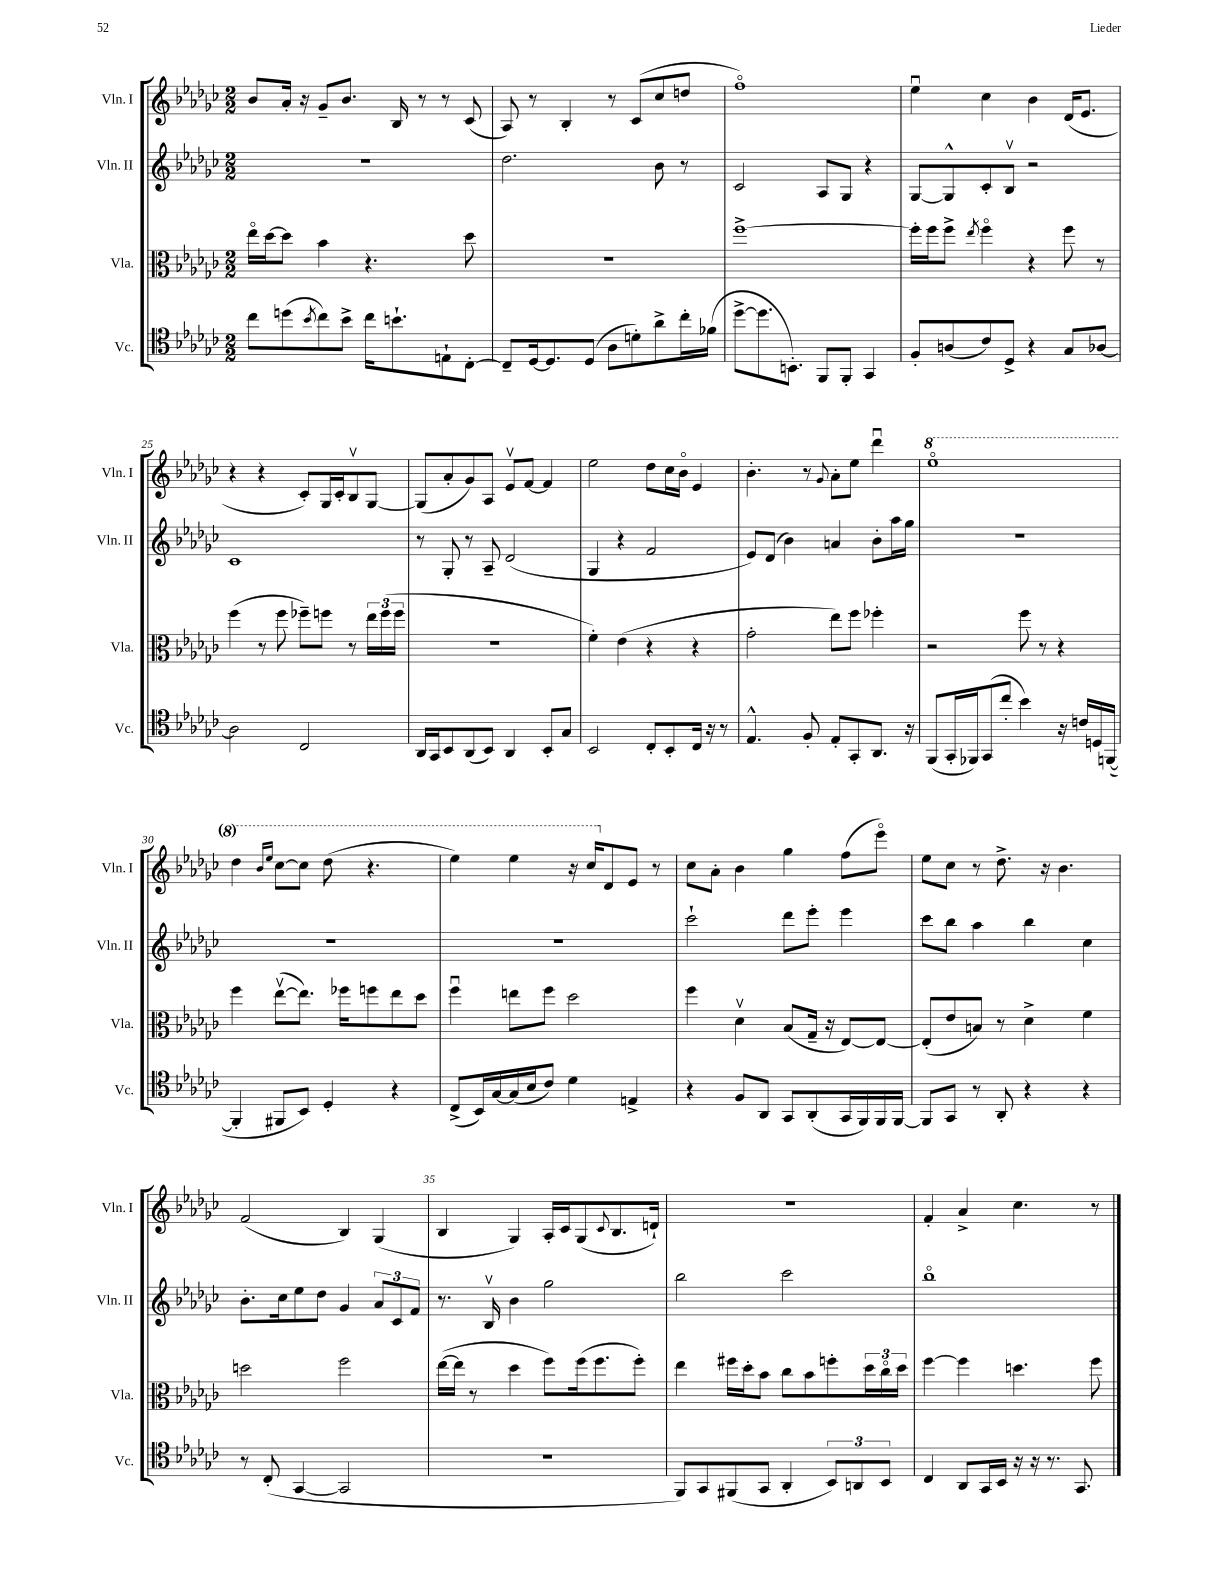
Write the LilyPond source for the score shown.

<<
\new StaffGroup <<
\new Staff = "s0" \with { instrumentName = "Vln. I" shortInstrumentName = "Vln. I" } {
    \clef treble \key ges \major \numericTimeSignature \time 2/2
    bes'8 aes'16-. r16 ges'8-- bes'8. bes16 r8 r8 ces'8( |
    aes8) r8 bes4-. r8 ces'8( ces''8 d''8 |
    f''1\flageolet) |
    ees''4\downbow ces''4 bes'4 des'16( ees'8. |
    r4 r4 ces'8-.) ges16 ces'16-. bes8\upbow ges8~ |
    ges8( aes'8-. ges'8) aes8 ees'8\upbow f'8~ f'4 |
    ees''2 des''8 ces''16 bes'16\flageolet ees'4 |
    bes'4.-. r8 \appoggiatura { ges'8 } aes'8-. ees''8 des'''4\downbow |
    \ottava #1 ees'''1\flageolet |
    des'''4 \grace { bes''16 ees'''16 } ces'''8~ ces'''8 des'''8( r4. |
    ees'''4) ees'''4 r16 ces'''16 \ottava #0 des'8 ees'8 r8 |
    ces''8 aes'8-. bes'4 ges''4 f''8( ees'''8\flageolet) |
    ees''8 ces''8 r8 des''8.-> r16 bes'4. |
    f'2( bes4) ges4( |
    bes4 ges4) aes16-. ces'16 ges8( \appoggiatura { ces'8 } bes8. d'16-!) |
    R1 |
    f'4-. aes'4-> ces''4. r8 \bar "|." |
}
\new Staff = "s1" \with { instrumentName = "Vln. II" shortInstrumentName = "Vln. II" } {
    \clef treble \key ges \major \numericTimeSignature \time 2/2
    r1 |
    des''2. bes'8 r8 |
    ces'2 aes8 ges8 r4 |
    ges8~ ges8-^ ces'8-. bes8\upbow r2 |
    ces'1 |
    r8 ges8-. r8 aes8-- des'2( |
    ges4 r4 f'2 |
    ees'8) des'8( bes'4) a'4 bes'8-. aes''16 ges''16 |
    R1 |
    R1 |
    R1 |
    ces'''2-! des'''8 ees'''8-. ees'''4 |
    ces'''8 bes''8 aes''4 bes''4 ces''4 |
    bes'8.-. ces''16 ees''8 des''8 ges'4 \tuplet 3/2 { aes'8 ces'8 f'8 } |
    r8. bes16\upbow bes'4 ges''2 |
    bes''2 ces'''2 |
    bes''1\flageolet \bar "|." |
}
\new Staff = "s2" \with { instrumentName = "Vla." shortInstrumentName = "Vla." } {
    \clef alto \key ges \major \numericTimeSignature \time 2/2
    ees''16\flageolet des''16~ des''8 bes'4 r4. des''8 |
    R1 |
    f''1~-> |
    f''16-. f''16 f''8-> \acciaccatura { ees''8 } f''4\flageolet r4 f''8 r8 |
    f''4( r8 f''8 fes''8--) f''8 r8 \tuplet 3/2 { ees''16 f''16( f''16 } |
    R1 |
    f'4-.) ees'4( r4 r4 |
    ges'2-. ees''8) f''8 fes''4-. |
    r2 f''8 r8 r4 |
    f''4 ees''8~\upbow( ees''8.) fes''16 f''8 ees''8 des''8 |
    f''4\downbow e''8 f''8 des''2 |
    f''4 des'4\upbow bes8( ges16-- r16 ees8~) ees8~ |
    ees8-.( ees'8 b8) r8 des'4-> f'4 |
    d''2 f''2 |
    ees''16~( ees''16 r8 des''4 f''8) f''16( f''8. f''8-.) |
    ees''4 fis''16 des''16-. bes'8 ces''8 bes'8 f''8-. \tuplet 3/2 { des''16 ces''16\flageolet des''16 } |
    f''4~ f''4 d''4. f''8 \bar "|." |
}
\new Staff = "s3" \with { instrumentName = "Vc." shortInstrumentName = "Vc." } {
    \clef tenor \key ges \major \numericTimeSignature \time 2/2
    ces''8 d''8( \acciaccatura { bes'8 } ces''8) bes'8-> ces''16 b'8.-! e8-! ces8~-. |
    ces8-- des16~ des8. des8( aes8 d'8-.) aes'8-> ces''16-. fes'16( |
    des''8~-> des''8. b,8.-.) f,8 f,8-. ges,4 |
    f8-. a8( ces'8) des8-> r4 ges8 aes8~ |
    aes2 ces2 |
    aes,16 ges,16 bes,8 aes,8( bes,8) aes,4 bes,8-. ges8 |
    bes,2 ces8-. bes,8-. ces16 r16 r8 |
    ees4.-^ f8-. ees8-. ges,8-. aes,8. r16 |
    f,8( ges,16-. fes,16) ges,8( ces''8-. bes'4) r16 c'16 d16 f,16~( |
    f,4-. fis,8 bes,8) des4-. r4 |
    ces8->( bes,16) ges16~ ges16( bes16 ces'8) des'4 e4-> |
    r4 f8 aes,8 ges,8 aes,8-.( ges,16 f,16) f,16 f,16~ |
    f,8 ges,8 r8 aes,8-. r4 r4 |
    r8 ces8-.( ges,4~ ges,2 |
    R1 |
    f,8) ges,8 fis,8( ges,8 aes,4-. \tuplet 3/2 { bes,8) a,8 bes,8 } |
    ces4 aes,8 ges,16 bes,16 r16 r16 r8. ges,8. \bar "|." |
}
>>
>>
\layout { \context { \Score currentBarNumber = #21 \override BarNumber.break-visibility = ##(#f #t #t) barNumberVisibility = #(every-nth-bar-number-visible 5) } }
